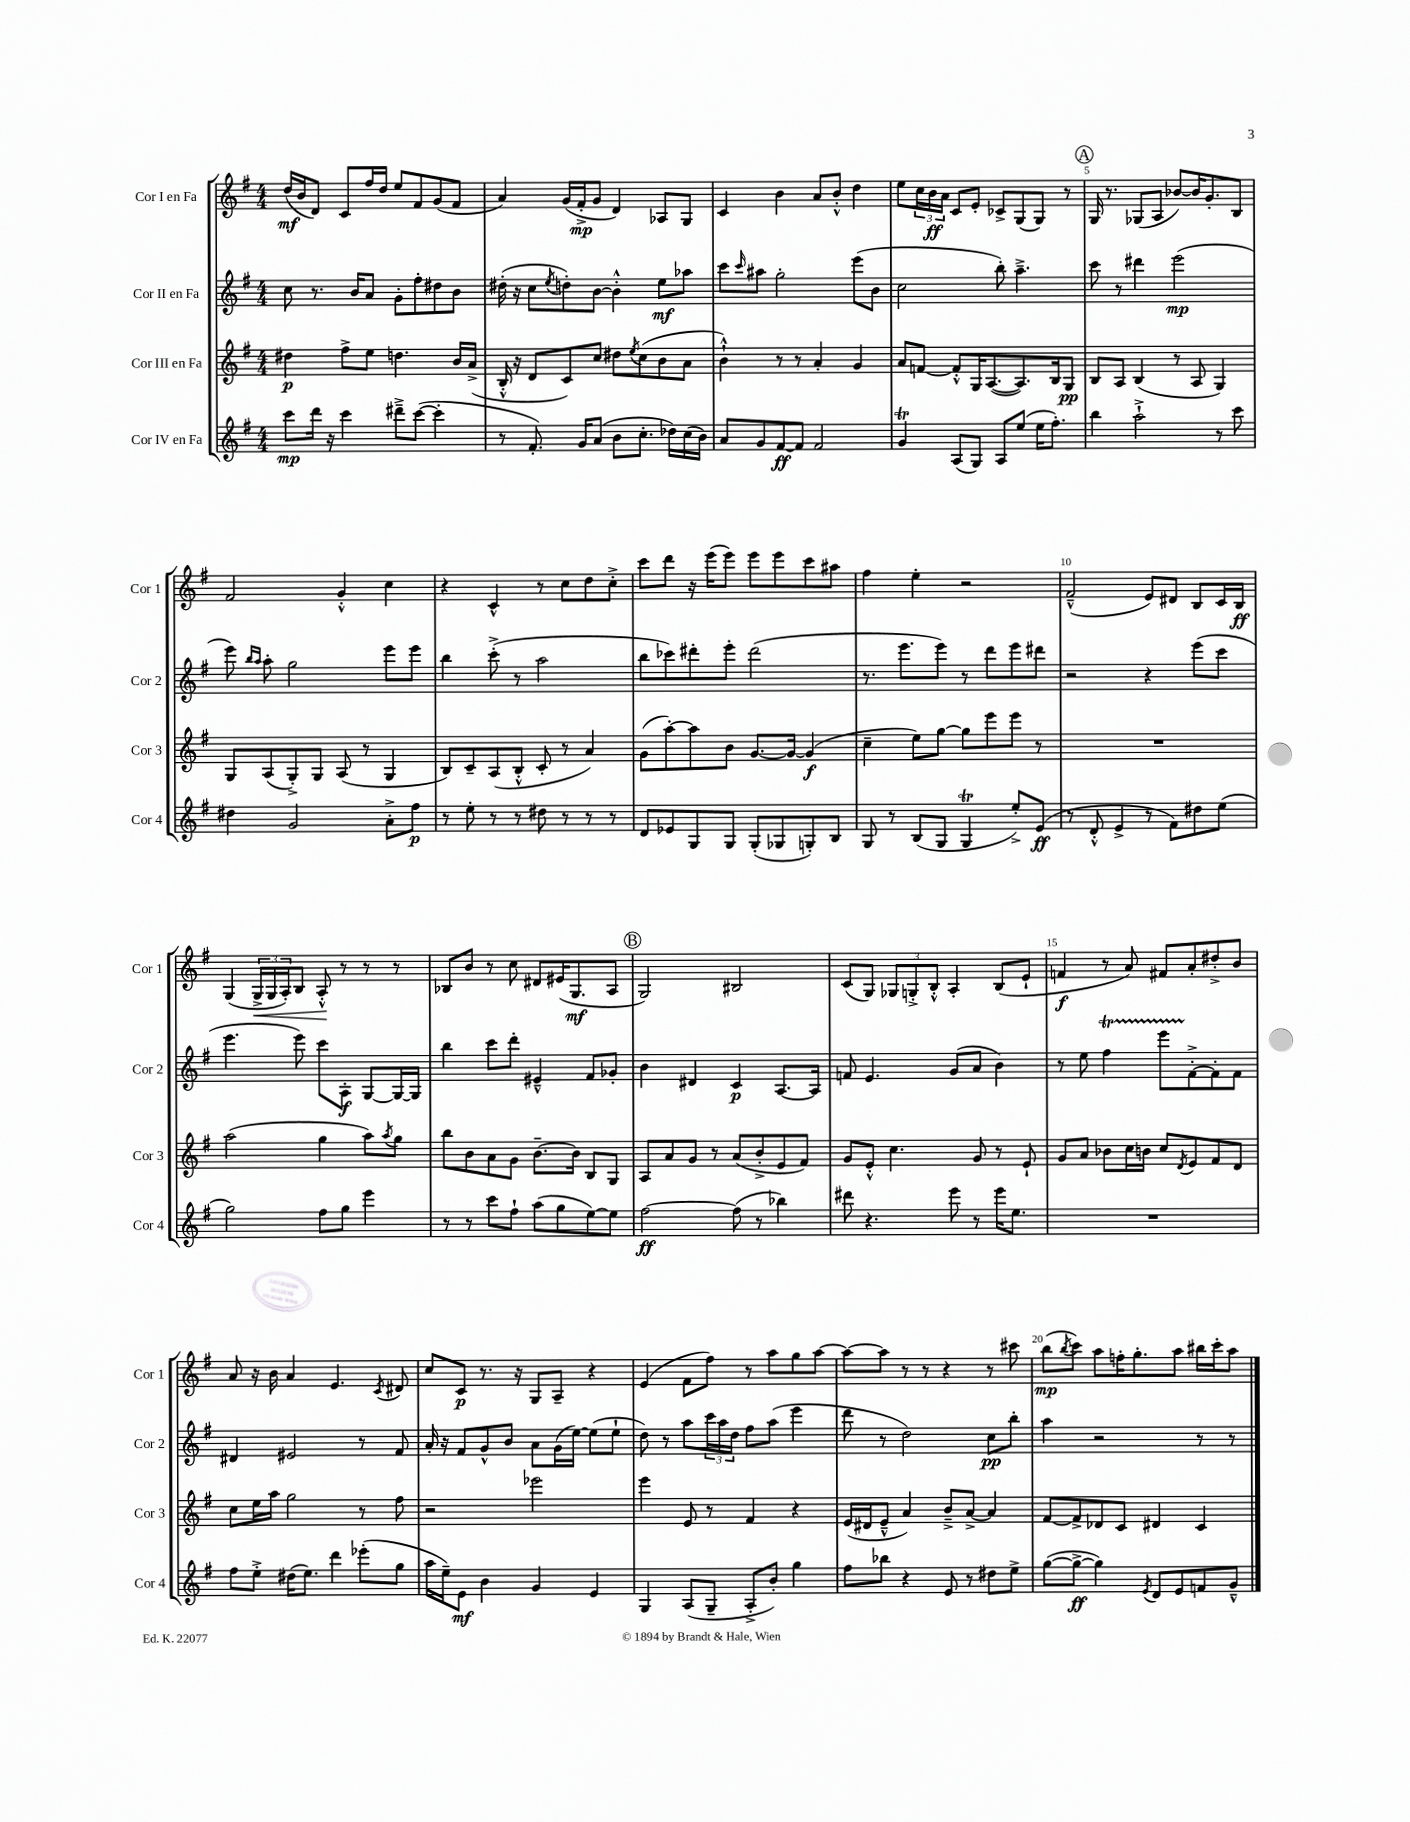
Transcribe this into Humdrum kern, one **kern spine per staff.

**kern	**kern	**kern	**kern
*staff4	*staff3	*staff2	*staff1
*clefG2	*clefG2	*clefG2	*clefG2
*k[f#]	*k[f#]	*k[f#]	*k[f#]
*M4/4	*M4/4	*M4/4	*M4/4
8ccc	4dd#	8cc	(16dd
.	.	.	16b
16ddd	.	8.r	8d)
16r	.	.	.
4ccc	8ff#^	.	8c
.	.	16b	.
.	8ee	8a	16ff#
.	.	.	16dd
8ddd#~^	4.dd	8g'	8ee
([8ccc	.	8ff#'	8f#
4ccc']	.	8dd#	(8g
.	16b	8b	8f#
.	(16a^	.	.
=	=	=	=
8r	16B'^^	(16dd#'	4a)
.	16r	16r	.
8.f#')	8d	8cc	.
.	.	8qee	.
.	8c)	8dd')	(16g
16g	.	.	16f#'^
(8a	8cc	[8b	8g
8b	8dd#	4b'^^]	4d)
.	8qee	.	.
8.cc'	(8cc	.	.
.	8b	8ee	8A-
16dd-)	.	.	.
(16cc	8a	8aa-	8G
16b)	.	.	.
=	=	=	=
8a	4b`^^)	8ccc	4c
.	.	16qqccc	.
8g	.	8aa#	.
[8f#	8r	2gg'	4b
8f#]	8r	.	.
2f#	4a'	.	8a
.	.	.	8b'^^
.	4g	(8eee	4dd
.	.	8b	.
=	=	=	=
4g	8a	2cc	8ee
.	[8f	.	24cc
.	.	.	24b
.	.	.	24a
(8A	8f'^^]	.	8c
8G)	16G	.	8e'
.	([8.A	.	.
8A	.	8bb')	8c-^
(8ee	8.A])	4.aa~^	(8G
16ee	.	.	8G)
8.ff#')	16B	.	.
.	8G	.	8r
=	=	=	=
4bb	8B	8ccc	16G
.	.	.	8.r
.	8A	8r	.
2aa`^	(4B	4ddd#	(8G-
.	.	.	8A
.	8r	(2eee	[8b-)
.	8A	.	16b-]
.	.	.	8.g'
8r	4G)	.	.
8ccc	.	.	8B
=	=	=	=
4dd#	8G	8eee)	2f#
.	.	16qqbb	.
.	.	16qqaa	.
.	(8A	8aa'	.
2g	8G'^)	2gg	.
.	8G	.	.
.	(8A	.	4g'^^
.	8r	.	.
8a'^	4G	8eee	4cc
8ff#	.	8eee	.
=	=	=	=
8r	8B)	4bb	4r
8ee'	8c~	.	.
8r	(8A	(8ccc'^	4c^^
8r	8B'^^	8r	.
8dd#	8c'	2aa	8r
8r	8r	.	8cc
8r	4a)	.	8dd
8r	.	.	8cc'^
=	=	=	=
8d	(8g	8bb	8ccc
8e-	[8aa')	8ccc-)	8ddd
8G	8aa]	8ddd#'	16r
.	.	.	(16eee
8G	8b	8eee'	8eee)
(8G'	[8.g	(2ddd#	8eee
8G-	.	.	8eee
.	16g_	.	.
8G')	(4g]	.	8ccc
8B	.	.	8aa#
=	=	=	=
8G	4cc~	8.r	4ff#
8r	.	.	.
.	.	8.eee	.
(8B	8ee)	.	4ee'
8G	[8gg	8eee)	.
4G	8gg]	8r	2r
.	8eee	8ddd	.
8ee'^)	8eee	8eee	.
(8e	8r	8ddd#	.
=	=	=	=
8r	1r	2r	(2f#~^^
8d'^^	.	.	.
4e^	.	.	.
8r	.	4r	8e)
8f#)	.	.	8d#
8dd#	.	(8eee	8B
(8ee	.	8ccc	16c
.	.	.	16B
=	=	=	=
2gg)	(2aa	4.eee	(4G
.	.	.	24G^
.	.	.	24G
.	.	.	24A')
.	.	8eee)	8B
8ff#	4gg	8ccc	8A'^^
8gg	.	8A'	8r
4eee	8aa)	[8G	8r
.	8qaa	.	.
.	8gg	16G_	8r
.	.	16G]	.
=	=	=	=
8r	8bb	4bb	8B-
8r	8b	.	8b
8ccc	8a	8ccc	8r
8ff#`	8g	8ddd'	8cc
(8aa	[8.b~	4e#~^^	8d#
8gg	.	.	(16e#
.	16b]	.	8.G
[8ee)	8B	8f#	.
8ee]	8G	8g-'	8A
=	=	=	=
[2ff#	8A	4b	2G)
.	8a	.	.
.	8g	4d#	.
.	8r	.	.
(8ff#]	(8a	4c	2B#
8r	8b'^	.	.
4bb-)	8e	[8.A	.
.	8f#)	.	.
.	.	16A]	.
=	=	=	=
8ddd#	8g	8f	(8c
4.r	8e'^^	4.e	8G)
.	4.cc	.	12G-
.	.	.	12G'^
.	.	.	12B'^^
8eee	.	(8g	4A'
8r	8g	8a	.
16eee	8r	4b)	(8B
8.ee	.	.	.
.	8e`	.	8e`
=	=	=	=
1r	8g	8r	4f
.	8a	8ee	.
.	8b-	4ff#	8r
.	16cc	.	8a)
.	16b	.	.
.	8cc	8eee	8f#
.	8qd	.	.
.	8e	[8f#'^	8a'
.	8f#	8f#']	8dd#'^
.	8d	8f#	8b
=	=	=	=
8ff#	8cc	4d#	8a
8ee'^	16ee	.	16r
.	16aa	.	16b
(16dd#	2gg	2e#	4a
8.ee)	.	.	.
4ddd	.	.	4.e
(8eee-'	8r	8r	.
.	.	.	8qc
8gg	8ff#	8f#	8d#
=	=	=	=
16aa	2r	16a'	8cc
16ee~)	.	16r	.
8e	.	8f#	8c
4b	.	8g^^	8.r
.	.	8b	.
.	.	.	16r
4g	2eee-	8a	8G
.	.	(16g	8A~
.	.	[16ee)	.
4e	.	(8ee]	4r
.	.	8ee`	.
=	=	=	=
4G	4eee	8dd)	(4e
.	.	8r	.
(8A	8e	8aa	8f#
8G~	8r	24ccc	8ff#)
.	.	24aa	.
.	.	24dd	.
8A'^	4f#	8ff#	8r
8b')	.	(8aa	8aa
4gg	4r	4eee	8gg
.	.	.	[8aa
=	=	=	=
8ff#	(16e	8ddd	8aa_
.	16d#	.	.
8bb-	8e~^^	8r	8aa]
4r	4a)	2dd)	8r
.	.	.	8r
8e	8b~^	.	4r
8r	[8a^	.	.
8dd#	4a]	8cc	8r
8ee^	.	8bb'	8ccc#
=	=	=	=
([8gg	[8f#	4aa	(8bb
.	.	.	8qbb
8gg^_	8f#^]	.	8ccc)
4gg])	8d-	2r	8aa
.	8c	.	16ff'
.	.	.	8.gg'
8qe	.	.	.
8d	4d#	.	.
8e	.	.	8aa
8f	4c	8r	16bb#
.	.	.	16ccc'
8g~^^	.	8r	8aa
==	==	==	==
*-	*-	*-	*-
